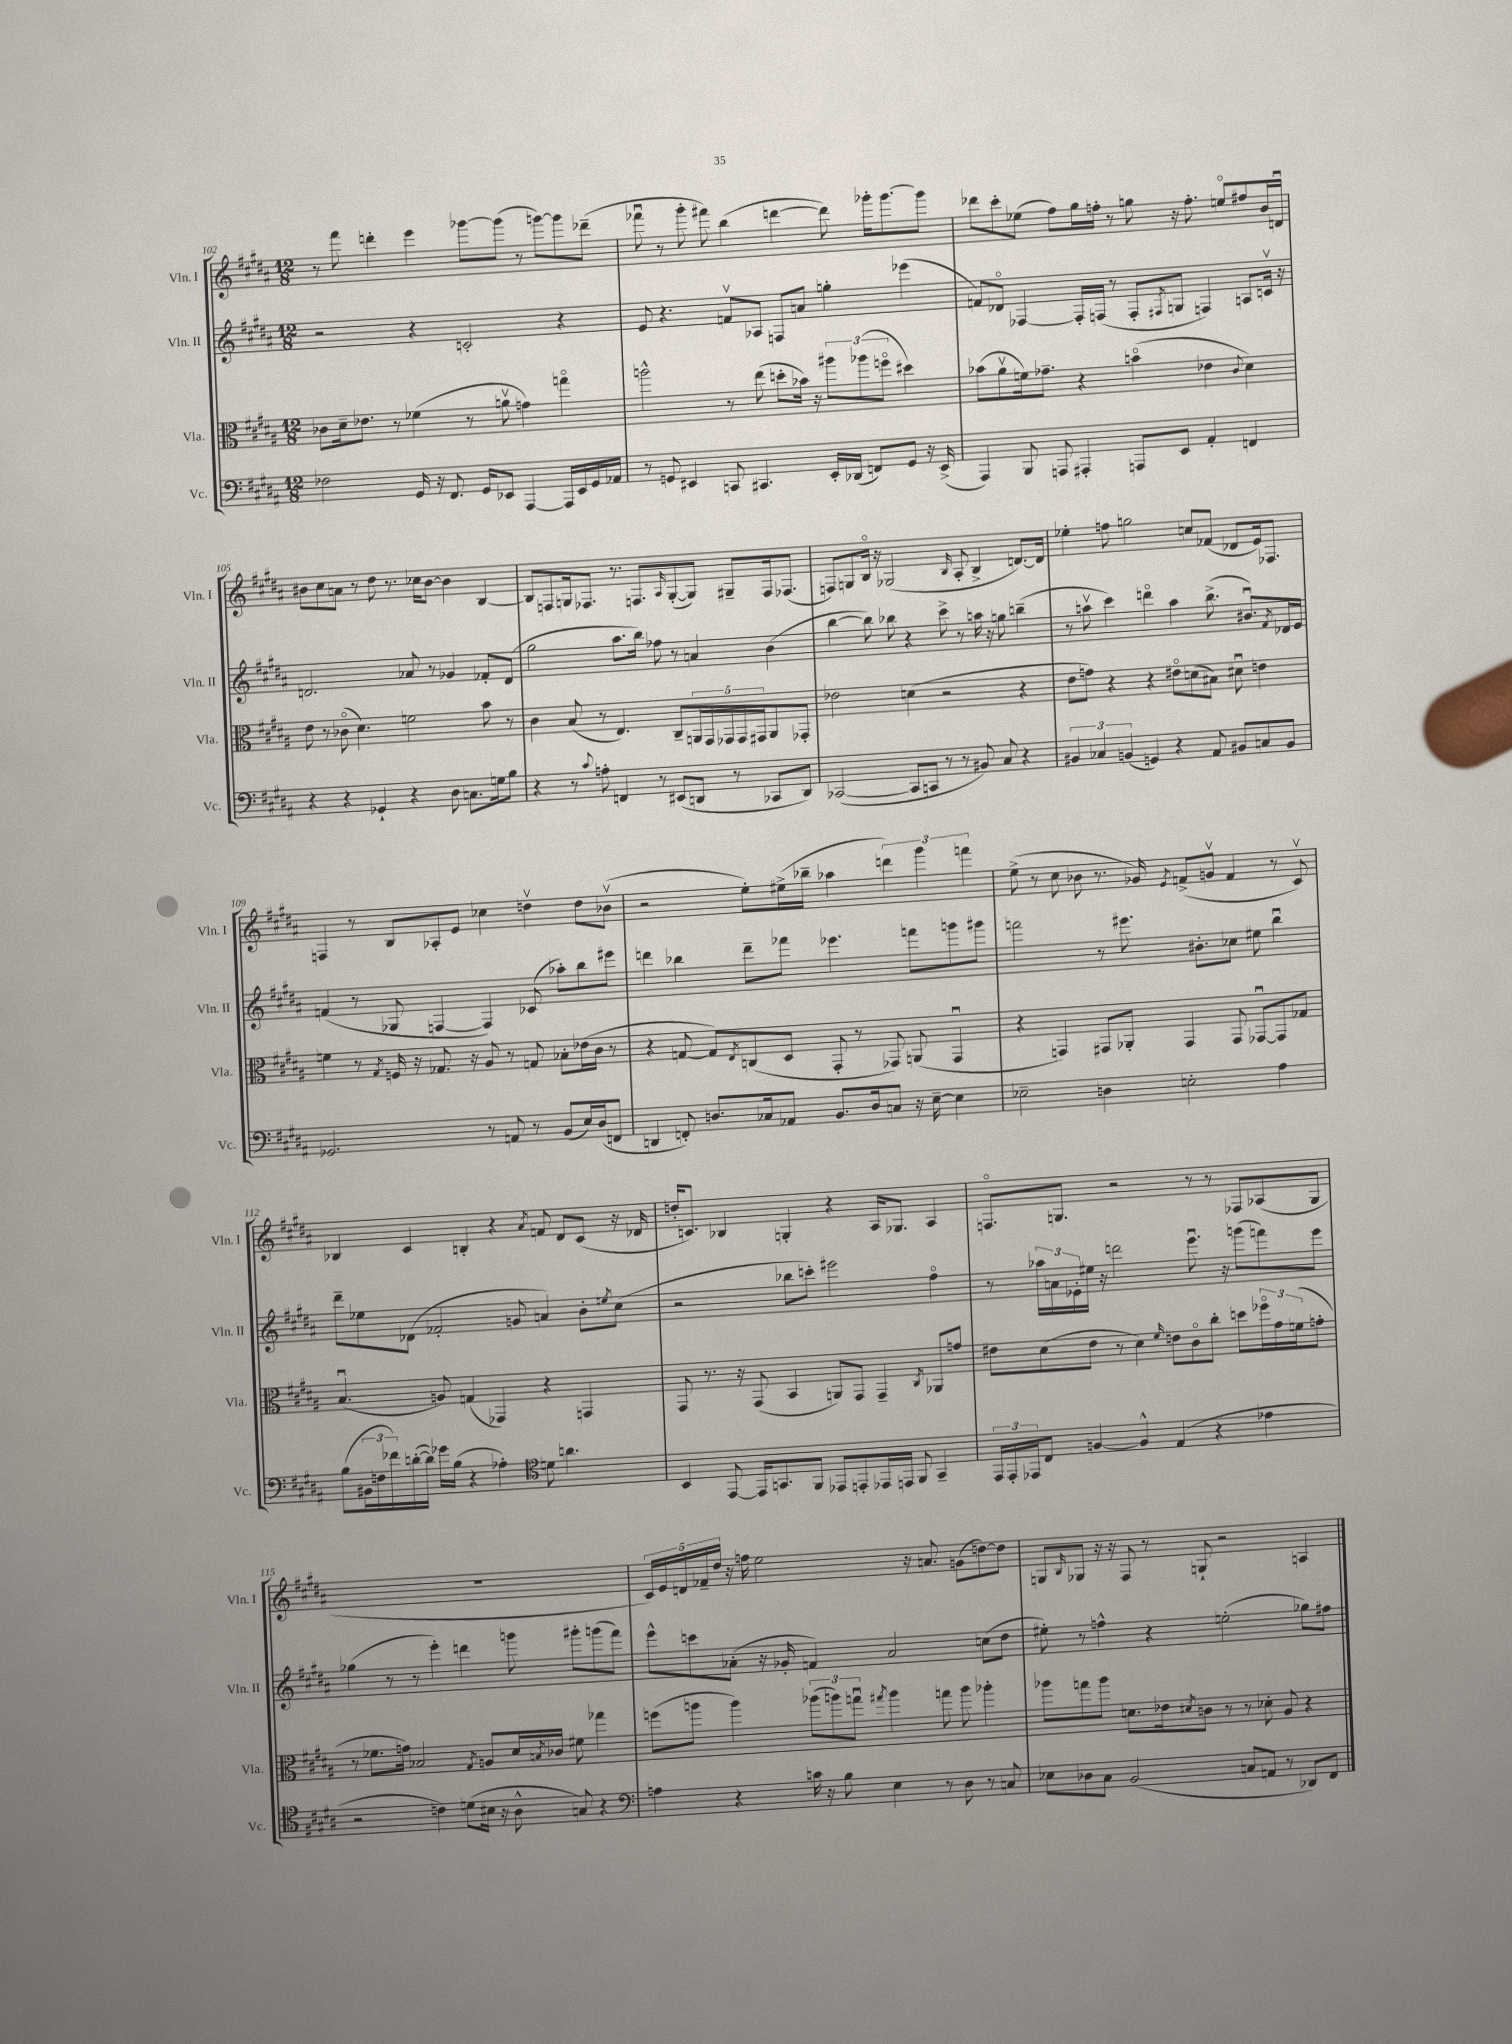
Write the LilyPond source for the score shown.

<<
\new StaffGroup <<
\new Staff = "s0" \with { instrumentName = "Vln. I" shortInstrumentName = "Vln. I" } {
    \clef treble \key b \major \numericTimeSignature \time 12/8
    r8 fis'''8 d'''4-. e'''4 ges'''8~ ges'''8( r8 g'''8~) g'''8 des'''8--( |
    fes'''8\downbow r8 gis'''8-. fis'''8) b''4( d'''4~ d'''8) ges'''16-. ges'''8.~ ges'''8 |
    des'''8 cis'''8-. ees''8( fis''8) gis''16 f''16-. r8 g''8 r16 f''8.-. e''8\flageolet fis''8 b'16 d'16\downbow |
    bis'8 cis''8 a'8 r8 dis''8 r8. ces''16 bis'8~ bis'4 b4~ |
    b8 f8 g16 fes8. r8. f8. \grace { ais16 } g8~-.( g8) gis8-- f16 fes8.( |
    f8) g8 b16\flageolet r16 ges2( \grace { b16 } ais8-. b4-> d'8.~) d'16 |
    ees''4-. f''8 g''2 c''8 fes'8( des'8 e'16) fes8. |
    f4 r8 b8 aes8-. e'8 ces''4 d''4\upbow d''8 bes'8\upbow( |
    r2 e''8-.) eis''16->( bes''16-- aes''4 \tuplet 3/2 { d'''4) gis'''4 f'''4 } |
    e''8->( r8 cis''8 bes'8 r8. ges'16) \acciaccatura { e'8 } f'8->( g'8\upbow f'4 r8 cis'8\upbow) |
    bes4 cis'4 b4-. r4 \acciaccatura { ais'8 } f'8 dis'8 cis'8( r16 des'16 |
    d''16-. c'8.) bes4 g4-. r4 ais16 ges8. ais4 |
    f8.\flageolet g8. r2 r8 r8 fes8 aes8( g8 |
    R1. |
    \tuplet 5/4 { cis'16) e'16 d'16 fes'16-- dis''16 } r16 f''16 e''2 r16 a'8. g'8( d''8~) d''8 |
    g8 \grace { b16 } ges8 r16 r16 fis8 r8 g8-! r2 a4 \bar "|." |
}
\new Staff = "s1" \with { instrumentName = "Vln. II" shortInstrumentName = "Vln. II" } {
    \clef treble \key b \major \numericTimeSignature \time 12/8
    r2 r4 c'2-. r4 |
    e'8 r4. f'8\upbow aes8 f8 a'8 g''4-. ees'''4( |
    f'8) des'8\flageolet fes4~ fes16-. f16( r8 f8-. \acciaccatura { fis8 } g8 f4) a8 c'16\upbow r16 |
    d'2. aes'8 r8 ges'4 fes'8-. d'8( |
    gis''2 ais''8. b''16) fes''8 r8 a'4 b'4( |
    b''4~ b''8) bes''8 r4 cis'''8-> r8 a''16 r16 g''8 b''4--( |
    r8 a''8\upbow cis'''4) d'''4\flageolet a''4 b''8.->( bis'8.\downbow) \acciaccatura { fis'8 } des'16 e'16 |
    f'4( r8 ges8 f4~ f4) ces'8( aes''8-.) b''8 eis'''8 |
    d'''4 bes''4 d'''8-- fes'''8 ees'''4. f'''8 g'''8 gis'''8 |
    f'''2 r8 eis'''8. bis'8.-. ces''8 eis''8 b''4\downbow |
    dis'''8-- ees''8 des'8( fes'2-. g'8 a'4) b'8-. \acciaccatura { e''8 } cis''8( |
    r2 bes''8 c'''8-.) eis'''2 fis''4\flageolet |
    r8 \tuplet 3/2 { aes''16 a'16 ees'16-. } eis''16 r16 d'''2 e'''8.\downbow r16 g'''8( f'''8) e'''8 |
    ges''4( r8 r8 e'''4-.) d'''4 g'''8 gis'''8-. g'''8( fis'''8) |
    e'''8-^ c'''8 aes'8-.( r16 ges'16-. f'4) aes'2 c''8( dis''8 |
    eis''8-.) r8 f''4-^ r4 e''2-.( ges''8) fis''8 \bar "|." |
}
\new Staff = "s2" \with { instrumentName = "Vla." shortInstrumentName = "Vla." } {
    \clef alto \key b \major \numericTimeSignature \time 12/8
    ces'8 dis'16-- ees'8. r8 fes'4( r8 a'8\upbow g'4) g''4\flageolet |
    a''2-^ r8 e''8( d''8-. bes'16) r16 \tuplet 3/2 { ais''8 aes''8( f''8\flageolet } dis''4) |
    bes'8( ais'8\upbow f'16) ges'8.-- r4 b'4\flageolet( ees'4 \appoggiatura { cis'8 } dis'4) |
    e'8 r8 ces'8\flageolet( dis'4.) f'2 b'8 r8 |
    cis'4 b8( r8 e4.) cis8-- \tuplet 5/4 { a,16 gis,16 ges,16 ges,16 gis,16 } a,8 ges,8-. |
    ees'2 d'4( r2 r4 |
    e'8 g'8) r4 r4 eis'8\flageolet d'8( bis8) dis'8\downbow e'4 |
    f'4 r8 \acciaccatura { gis8 } f16 r16 ges8. r16 ais8 r8 g8 bes8-. ees'16( cis'16 r8 |
    r4 g8~ g8) \acciaccatura { e8 } c8( dis8 gis,8-. r8 ges,8) a,8( ges,4\downbow |
    r4 g,4) gis,8 aes,8-. gis,4 gis,8 ges,8~\downbow ges,8 ges8 |
    b4.\downbow( a8) g4( ges,4) r4 g,4 |
    gis,8 r8. r16 gis,8( b,4 a,8) gis,8 gis,4-- \acciaccatura { cis8 } aes,8 g'8 |
    eis'8 dis'8( eis'8 r8 dis'4) \grace { fis'16 } e'8 cis'8\flageolet cis''8-. d''8 \tuplet 3/2 { fes''16\flageolet gis'16 f'16( } g'8-. |
    r8 fes'8. g'16) bes2 \acciaccatura { gis8 } a8 dis'16 \acciaccatura { b8 } ces'16 fis'8 ges''4 |
    f''8( a''8 a''4) \tuplet 3/2 { aes''8( a''8) g''8\downbow } \acciaccatura { gis''8 } a''4 g''8 a''8 aes''4-. |
    aes''8 g''8 aes''8 d'8. ees'16 \acciaccatura { dis'8 } c'8 r8 r8 des'8-. ais8 r4 \bar "|." |
}
\new Staff = "s3" \with { instrumentName = "Vc." shortInstrumentName = "Vc." } {
    \clef bass \key b \major \numericTimeSignature \time 12/8
    fes2 gis,16 r16 fis,8. gis,16 ees,8 ais,,4~ ais,,16 ees,16 gis,16 aes,16 |
    r8 g,8 eis,4 c,8 cis,4. eis,16-. des,16( f,8) g,8 r16 eis,16->( |
    ais,,4) b,,8 a,,8 ais,,4-. a,,8 e,8 ais,4-. f,4 |
    r4 r4 ges,4-! r4 dis8 c8. g16 b8 |
    r4 r8 \appoggiatura { cis'8 } a8-. f,4 r8 eis,8( d,8 r8 ces,8 d,8) |
    ces,2~( ces,8 c,8 r8 r8 bis,8) cis8 r4 |
    \tuplet 3/2 { bis,4 ces4 b,4( } g,4) r4 ais,8 bis,8 c8 bis,8 |
    ges,2. r8 a,8 r8 b,8( e16) dis16( f,8 |
    d,4 f,8-.) d8. ces16 aes,8 b,8. d16 c8 r16 e16~-- e4 |
    ees2-- d4 e2-. ais4 |
    b8( \tuplet 3/2 { bis,16 f16 fes'16) } d'16~-.( d'16) ges'16 b16( r4 aes4-.) \clef tenor d'8 a'4. |
    b,4 e,8~ e,16 g,8. fis,8 ees,8 e,8-. ees,16 e,16 fis,8 g,4-- |
    \tuplet 3/2 { e,16 e,16-. ees,16 } cis8 f4~ f4-^ e4( r4 ees'4 |
    r2 c'4) d'8( bis16 r16 ais8-^ g8) r4 |
    \clef bass a4 r4 c'16 r16 b8 e4 r8 dis8 r8 c8 |
    ees8 des8 cis8 b,2( c8 a,8 r8 des,8) fis,8 \bar "|." |
}
>>
>>
\layout { \context { \Score currentBarNumber = #102 } }
